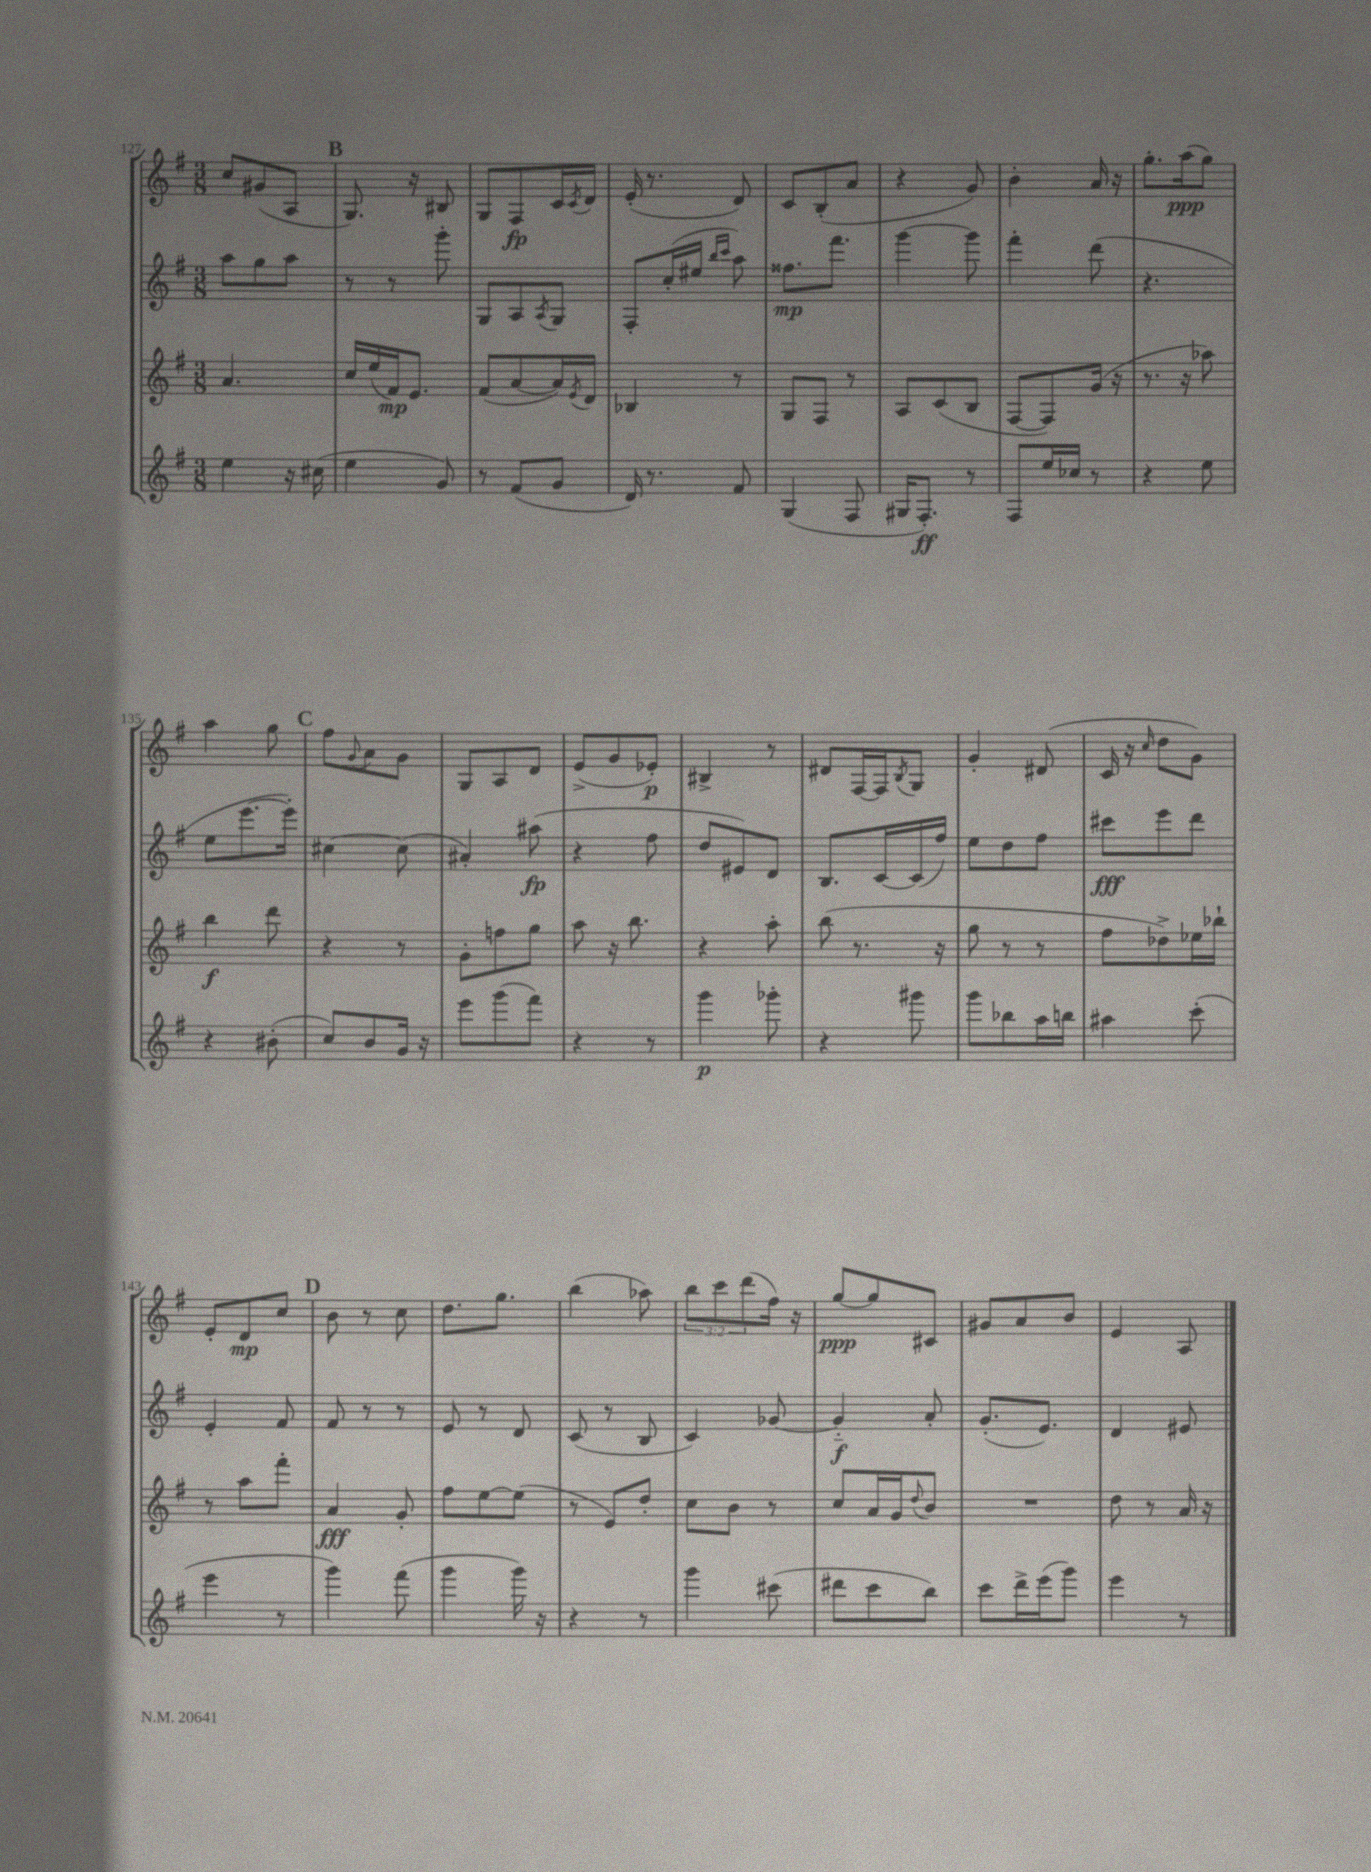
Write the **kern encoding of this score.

**kern	**kern	**kern	**kern
*staff4	*staff3	*staff2	*staff1
*clefG2	*clefG2	*clefG2	*clefG2
*k[f#]	*k[f#]	*k[f#]	*k[f#]
*M3/8	*M3/8	*M3/8	*M3/8
4ee	4.a	8aa	8cc
.	.	8gg	(8g#
16r	.	8aa	8A
(16cc#	.	.	.
=	=	=	=
4ee	16cc	8r	8.G)
.	(16ee	.	.
.	16f#)	8r	.
.	8.e	.	16r
8g)	.	8ggg'	8B#
=	=	=	=
8r	(8f#	8G	8G
(8f#	[8a	8A	8F#
.	.	8qA	.
8g	16a])	8G	16c
.	8qe	.	8qc
.	16d	.	16d
=	=	=	=
16d)	4B-	8F#'	(16e'
8.r	.	.	8.r
.	.	(16cc'	.
.	.	16ee#	.
.	.	16qqbb	.
.	.	16qqccc	.
8f#	8r	8aa)	8d)
=	=	=	=
(4G	8G	8.ff##	8c
.	8F#	.	(8B'
.	.	8.fff#	.
8F#	8r	.	8a
=	=	=	=
16G#	8A	[4ggg	4r
8.F#')	.	.	.
.	(8c	.	.
8r	8B	8ggg]	8g)
=	=	=	=
8F#	[8F#	4fff#'	4b'
16ee	8F#])	.	.
16cc-	.	.	.
8r	(16g	(8ddd	16a
.	16r	.	16r
=	=	=	=
4r	8.r	4.r	8.gg'
.	16r	.	(16aa
8ee	8aa-)	.	8gg)
=	=	=	=
4r	4bb	8ee	4aa
.	.	[8.eee	.
(8b#'	8ddd	.	8gg
.	.	16eee'])	.
=	=	=	=
8cc)	4r	[4cc#	8ff#
.	.	.	8qqg
8b	.	.	8a
16g	8r	(8cc#]	8g
16r	.	.	.
=	=	=	=
8eee	8g'	4a#')	8G
(8ggg	8ff	.	8A
8fff#)	8gg	(8aa#	8d
=	=	=	=
4r	8aa	4r	(8e^
.	16r	.	8g
.	8.bb	.	.
8r	.	8ff#	8e-')
=	=	=	=
4ggg	4r	8dd	4B#^
.	.	8e#)	.
8ggg-'	8aa'	8d	8r
=	=	=	=
4r	(8bb	8.B	8d#
.	8.r	.	[16F#
.	.	[16c	16F#]
.	.	.	8qB
8ggg#	.	(16c]	8G
.	16r	16ff#)	.
=	=	=	=
8ggg	8gg	8ee	4g'
8bb-	8r	8dd	.
16aa	8r	8ff#	(8d#
16bb	.	.	.
=	=	=	=
4aa#	8ff#	8ccc#	16c
.	.	.	16r
.	.	.	16qqcc
.	8dd-^)	8eee	8dd
(8ccc'	16ee-	8ddd	8g)
.	16bb-`	.	.
=	=	=	=
4eee	8r	4e'	8e'
.	8aa	.	8d
8r	8fff#'	8f#	8cc
=	=	=	=
4ggg)	4a	8f#	8b
.	.	8r	8r
(8fff#	8g'	8r	8cc
=	=	=	=
4ggg	8ff#	8e	8.dd
.	[8ee	8r	.
.	.	.	8.gg
16ggg)	(8ee]	8d	.
16r	.	.	.
=	=	=	=
4r	8r	(8c	(4bb
.	8e)	8r	.
8r	8dd'	8B	8aa-)
=	=	=	=
4ggg	8cc	4c)	12bb
.	.	.	12ccc
.	8b	.	.
.	.	.	(12ddd
(8ccc#	8r	[8g-	16ff#)
.	.	.	16r
=	=	=	=
8ddd#	8cc	4g-'~]	[8gg
8ccc	16a	.	8gg]
.	16g	.	.
.	8qqdd	.	.
8bb)	8b	8a'	8c#
=	=	=	=
8ccc	4.r	(8.g'	8g#
16ddd^	.	.	8a
(16eee	.	8.e)	.
8ggg)	.	.	8b
=	=	=	=
4eee	8dd	4d	4e
.	8r	.	.
8r	16a	8e#	8A
.	16r	.	.
==	==	==	==
*-	*-	*-	*-
